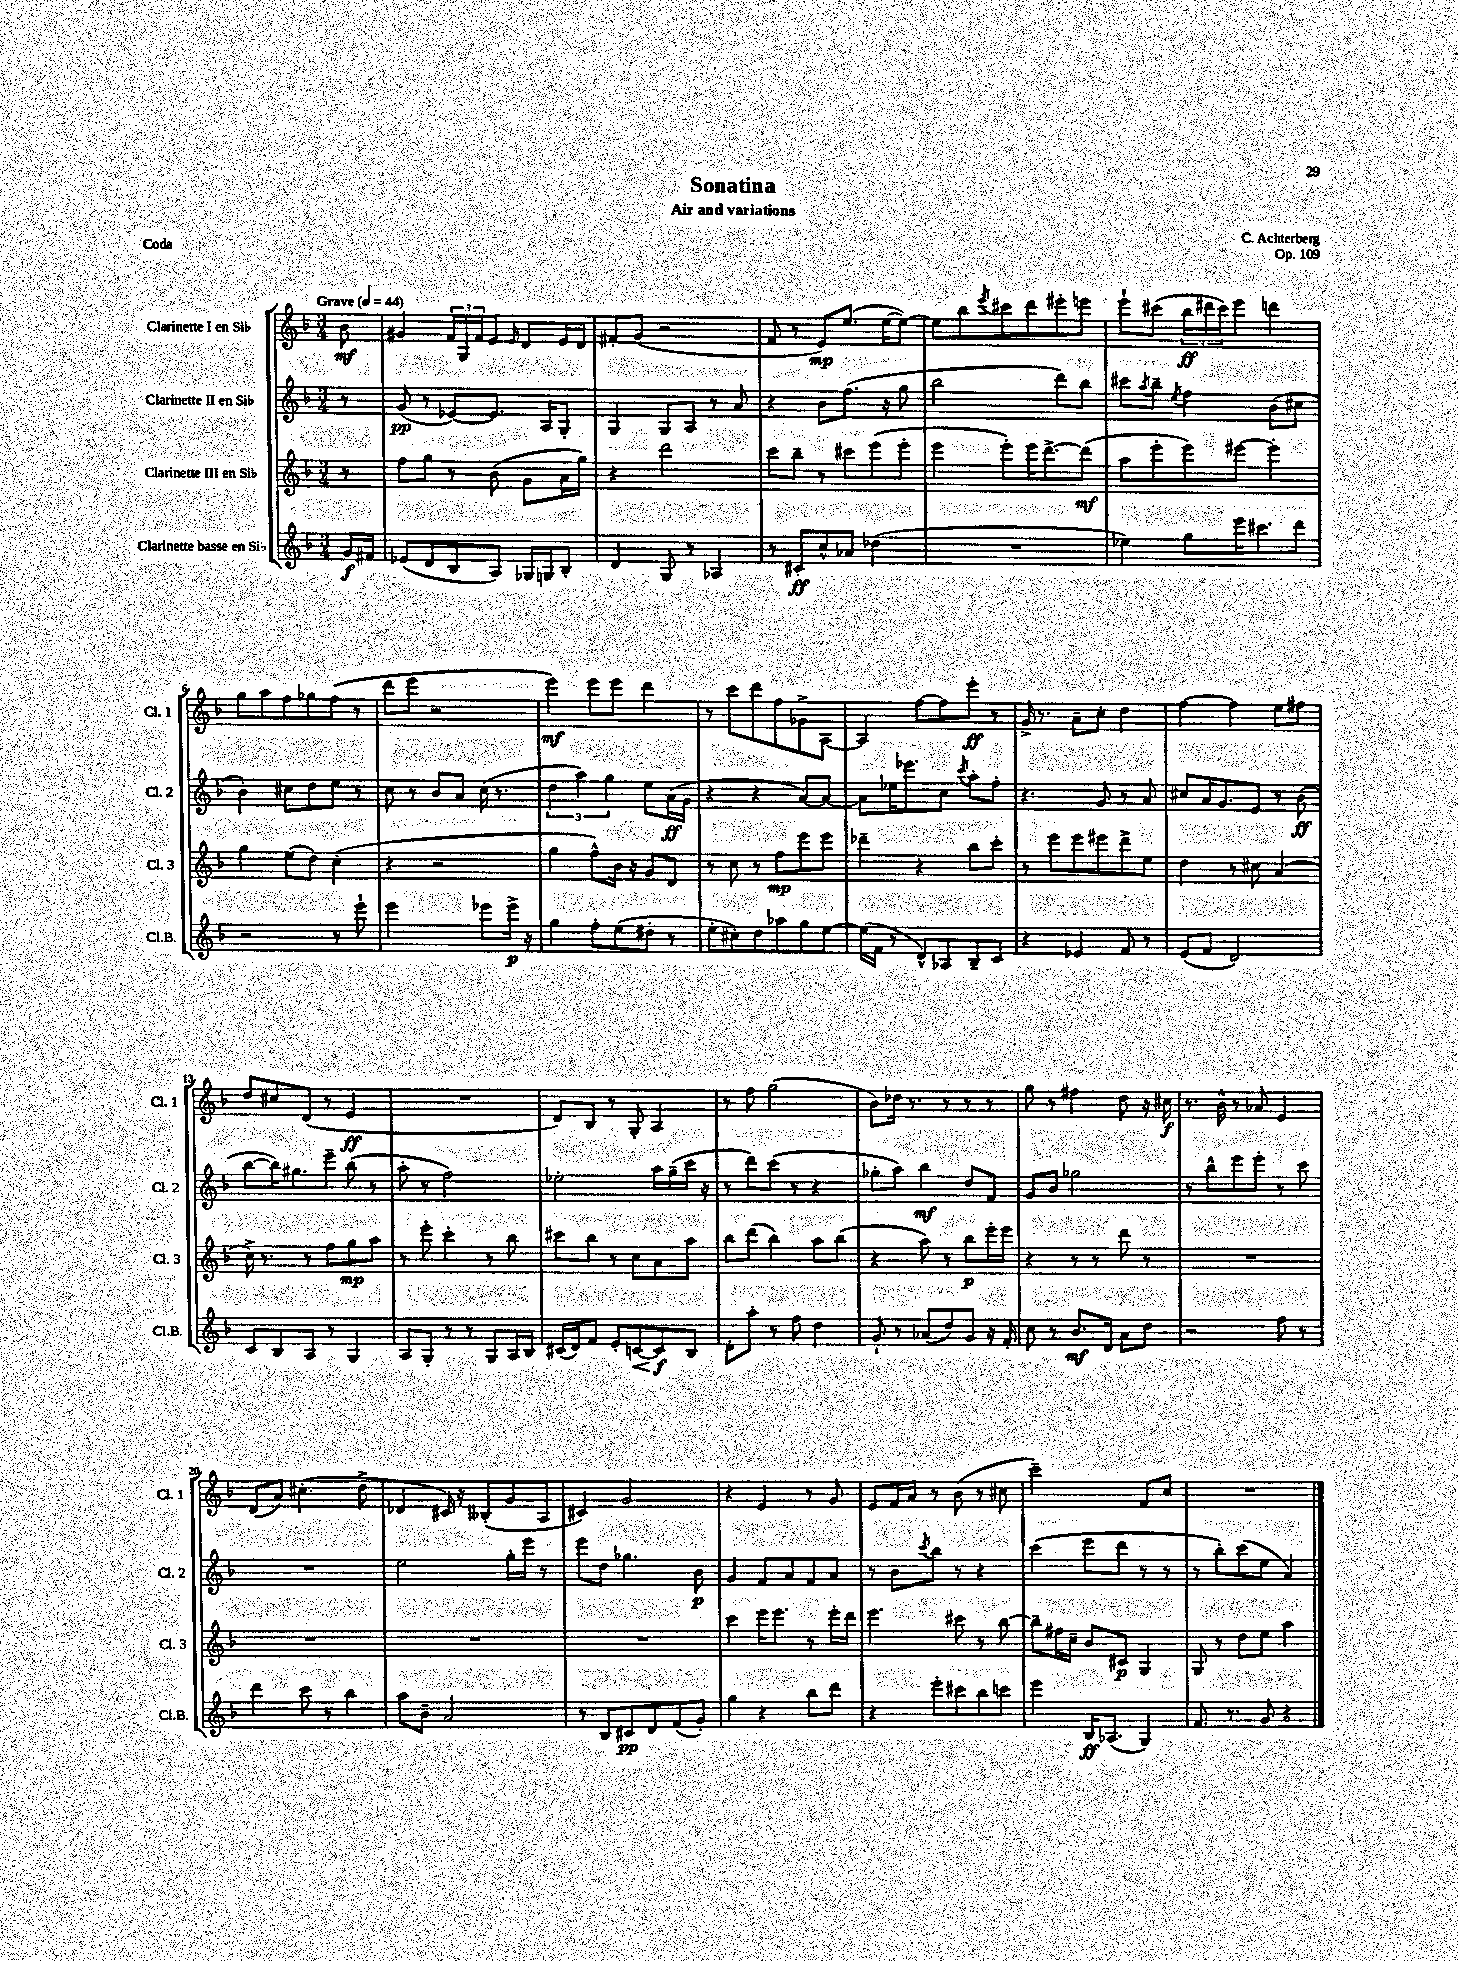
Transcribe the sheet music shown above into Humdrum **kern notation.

**kern	**kern	**kern	**kern
*staff4	*staff3	*staff2	*staff1
*clefG2	*clefG2	*clefG2	*clefG2
*k[b-]	*k[b-]	*k[b-]	*k[b-]
*M3/4	*M3/4	*M3/4	*M3/4
*MM44	*MM44	*MM44	*MM44
16g	8r	8r	8b-
16f#	.	.	.
=	=	=	=
(8e-	8ff	(8g	4g#
8d	8gg	8r	.
8B-	8r	[8e-)	24f
.	.	.	24G
.	.	.	24f
8A)	(8b-	8.e-]	8e
.	.	.	16qqe
16G-	8g	.	8d
16G	.	16A	.
8B-'	16a	8G'	16e
.	16gg)	.	16d
=	=	=	=
4d	4r	4G	8f#'
.	.	.	(8g
8G	2ddd	8G	2r
8r	.	8A	.
4A-	.	8r	.
.	.	8a	.
=	=	=	=
8r	8ccc	4r	8f
8c#'	8bb-~	.	8r
8cc^^	8r	8b-	8e)
8a-	8ccc#	(8.ff	(8.ee
(4dd-	(8eee	.	.
.	.	16r	[16ee
.	8eee'	8gg	8ee_)
=	=	=	=
2.r	4eee	2bb-	8ee]
.	.	.	8bb-
.	.	.	8qeee
.	8eee')	.	8ccc#
.	16eee	.	8ddd
.	[8.ddd^	.	.
.	.	8ddd)	8eee#'
.	(8ddd]	8bb-	8eee
=	=	=	=
4ee-)	8aa	8ccc#	8eee`
.	.	8qaa	.
.	8eee'	8bb-~	(8ccc#
.	.	8qee	.
8gg	8eee)	4ff	24bb-
.	.	.	24ddd#
.	.	.	24ccc#)
16eee	[8eee#	.	8eee
8.ccc#	.	.	.
.	4eee#']	(8b-	4ddd
8ddd	.	8cc#	.
=	=	=	=
2r	4gg	4b-')	8gg
.	.	.	8aa
.	(8ee	8cc#	8ff
.	8dd)	8dd	8gg-
8r	(4cc'	8ee	(8ff
8eee`	.	8r	8r
=	=	=	=
2eee	4r	8cc	8ddd
.	.	8r	8eee
.	2r	8b-	2r
.	.	8a	.
8eee-	.	(16cc	.
.	.	8.r	.
16eee-^	.	.	.
16r	.	.	.
=	=	=	=
4gg	4gg	6dd	4eee)
.	.	6aa)	.
8ff'	8ff^^)	.	8eee
.	.	6gg	.
(8ee	16b-	.	8eee
.	16r	.	.
8dd#'	8g	8ee	4ddd
8r	8d	(16a	.
.	.	16g	.
=	=	=	=
8ee'	8r	4r	8r
8cc#')	8cc	.	8ccc
8dd	8r	4r	8ddd
8aa-	8ff	.	8ff
8gg	8eee	[8a)	8g-^
[8ee	8eee	8a_	[8A
=	=	=	=
(16ee]	4ddd-~	8a]	4A]
16f	.	.	.
8r	.	16ee-	.
.	.	8.eee-	.
8d^^)	4r	.	[8ff
8A-	.	8cc	8ff]
.	.	8qccc	.
8B-~	8bb-	8aa'	8eee'
8c	8ccc'	8ff'	8r
=	=	=	=
4r	8r	4.r	16g^
.	.	.	8.r
.	8eee	.	.
4e-	8eee	.	8a~
.	8eee#	8g	8cc'
8f	8ddd^	8r	4dd
8r	8ee	8a	.
=	=	=	=
(8e	4dd	8cc#	[4ff
8f	.	16a	.
.	.	8.g	.
2d)	8r	.	4ff]
.	8cc#	8e	.
.	(4a	8r	8ee
.	.	(8b-	8ff#
=	=	=	=
8c	16cc^)	[8bb-	8dd
.	8.r	.	.
8B-	.	16bb-])	8cc#
.	.	8.gg#	.
8A	8r	.	(8d
8r	8ff	8eee~	8r
4G	8gg	(8bb-	4e
.	8aa	8r	.
=	=	=	=
8A	8r	8aa'	2.r
8G'	8eee'	8r	.
8r	4ccc'	2ff)	.
8r	.	.	.
8G	8r	.	.
16A	8bb-	.	.
16B-	.	.	.
=	=	=	=
(16c#	8ccc#	2ee-'	8d)
16d)	.	.	.
8f	8bb-	.	8B-
8e'	8r	.	8r
[8c	8cc	.	8G'
8c]	8a	16aa	4A
.	.	(16gg~	.
8B-	8aa	16ccc	.
.	.	16r	.
=	=	=	=
8d'	8bb-	8r	8r
8aa'	(8ddd	8ddd)	8ff
8r	4bb-)	(8ccc	(2gg
8ff	.	8r	.
4dd	8aa	4r	.
.	(8bb-	.	.
=	=	=	=
8g`	4r	8gg-'	8b-)
8r	.	8aa)	16dd-
.	.	.	8.r
(8a-	8aa)	4bb-	.
8dd)	8r	.	8r
8g	8bb-	8dd	8r
16r	16eee'	8f	8r
16f'	16eee	.	.
=	=	=	=
8cc	4r	8g	8gg
8r	.	8b-	8r
8.b-	8r	2gg-	4ff#
.	8r	.	.
16d	.	.	.
8a	8ddd	.	8dd
8dd	8r	.	16r
.	.	.	16cc#
=	=	=	=
2r	2.r	8r	8.r
.	.	8bb-^^	.
.	.	.	16b-^^
.	.	8eee	8r
.	.	8eee'	8a-
8ff	.	8r	4e
8r	.	8ccc	.
=	=	=	=
4ddd	2.r	2.r	(8d
.	.	.	8a)
8ccc	.	.	(4.cc#'
8r	.	.	.
4bb-	.	.	.
.	.	.	8dd^
=	=	=	=
8aa	2.r	2ee	4d-
8b-~	.	.	.
2a	.	.	16c#)
.	.	.	16r
.	.	.	(8B--'
.	.	16gg'	8g
.	.	16eee	.
.	.	8r	8A
=	=	=	=
8r	2.r	8eee	4c#)
8B-	.	8dd	.
8c#	.	4.gg-	2g
8d	.	.	.
(8f	.	.	.
8g')	.	8b-	.
=	=	=	=
4gg	4ccc	4g	4r
4r	16eee	8f	4e
.	8.eee	.	.
.	.	8a	.
8bb-	8r	8f	8r
8ddd	16eee'	8a	8g
.	16ddd	.	.
=	=	=	=
4r	4.eee	8r	8e
.	.	8b-	16f
.	.	.	16a
.	.	8qccc	.
8eee'	.	8bb-	8r
8ccc#	8ccc#	8r	(8b-
8bb-	8r	4r	8r
8ccc	[8bb-	.	8cc#
=	=	=	=
4eee	8bb-~]	(4ccc	2ccc~)
.	16ff#	.	.
.	16cc~	.	.
16B-	8b-	8eee	.
(8.A-	.	.	.
.	8c#	8ddd	.
4G)	4G	8r	8f
.	.	8r	8cc
=	=	=	=
8.f	8G	8r	2.r
.	8r	8bb-')	.
8.r	.	.	.
.	8dd	(8ccc	.
8g	8ee	8ee	.
4r	4aa	4a)	.
==	==	==	==
*-	*-	*-	*-
